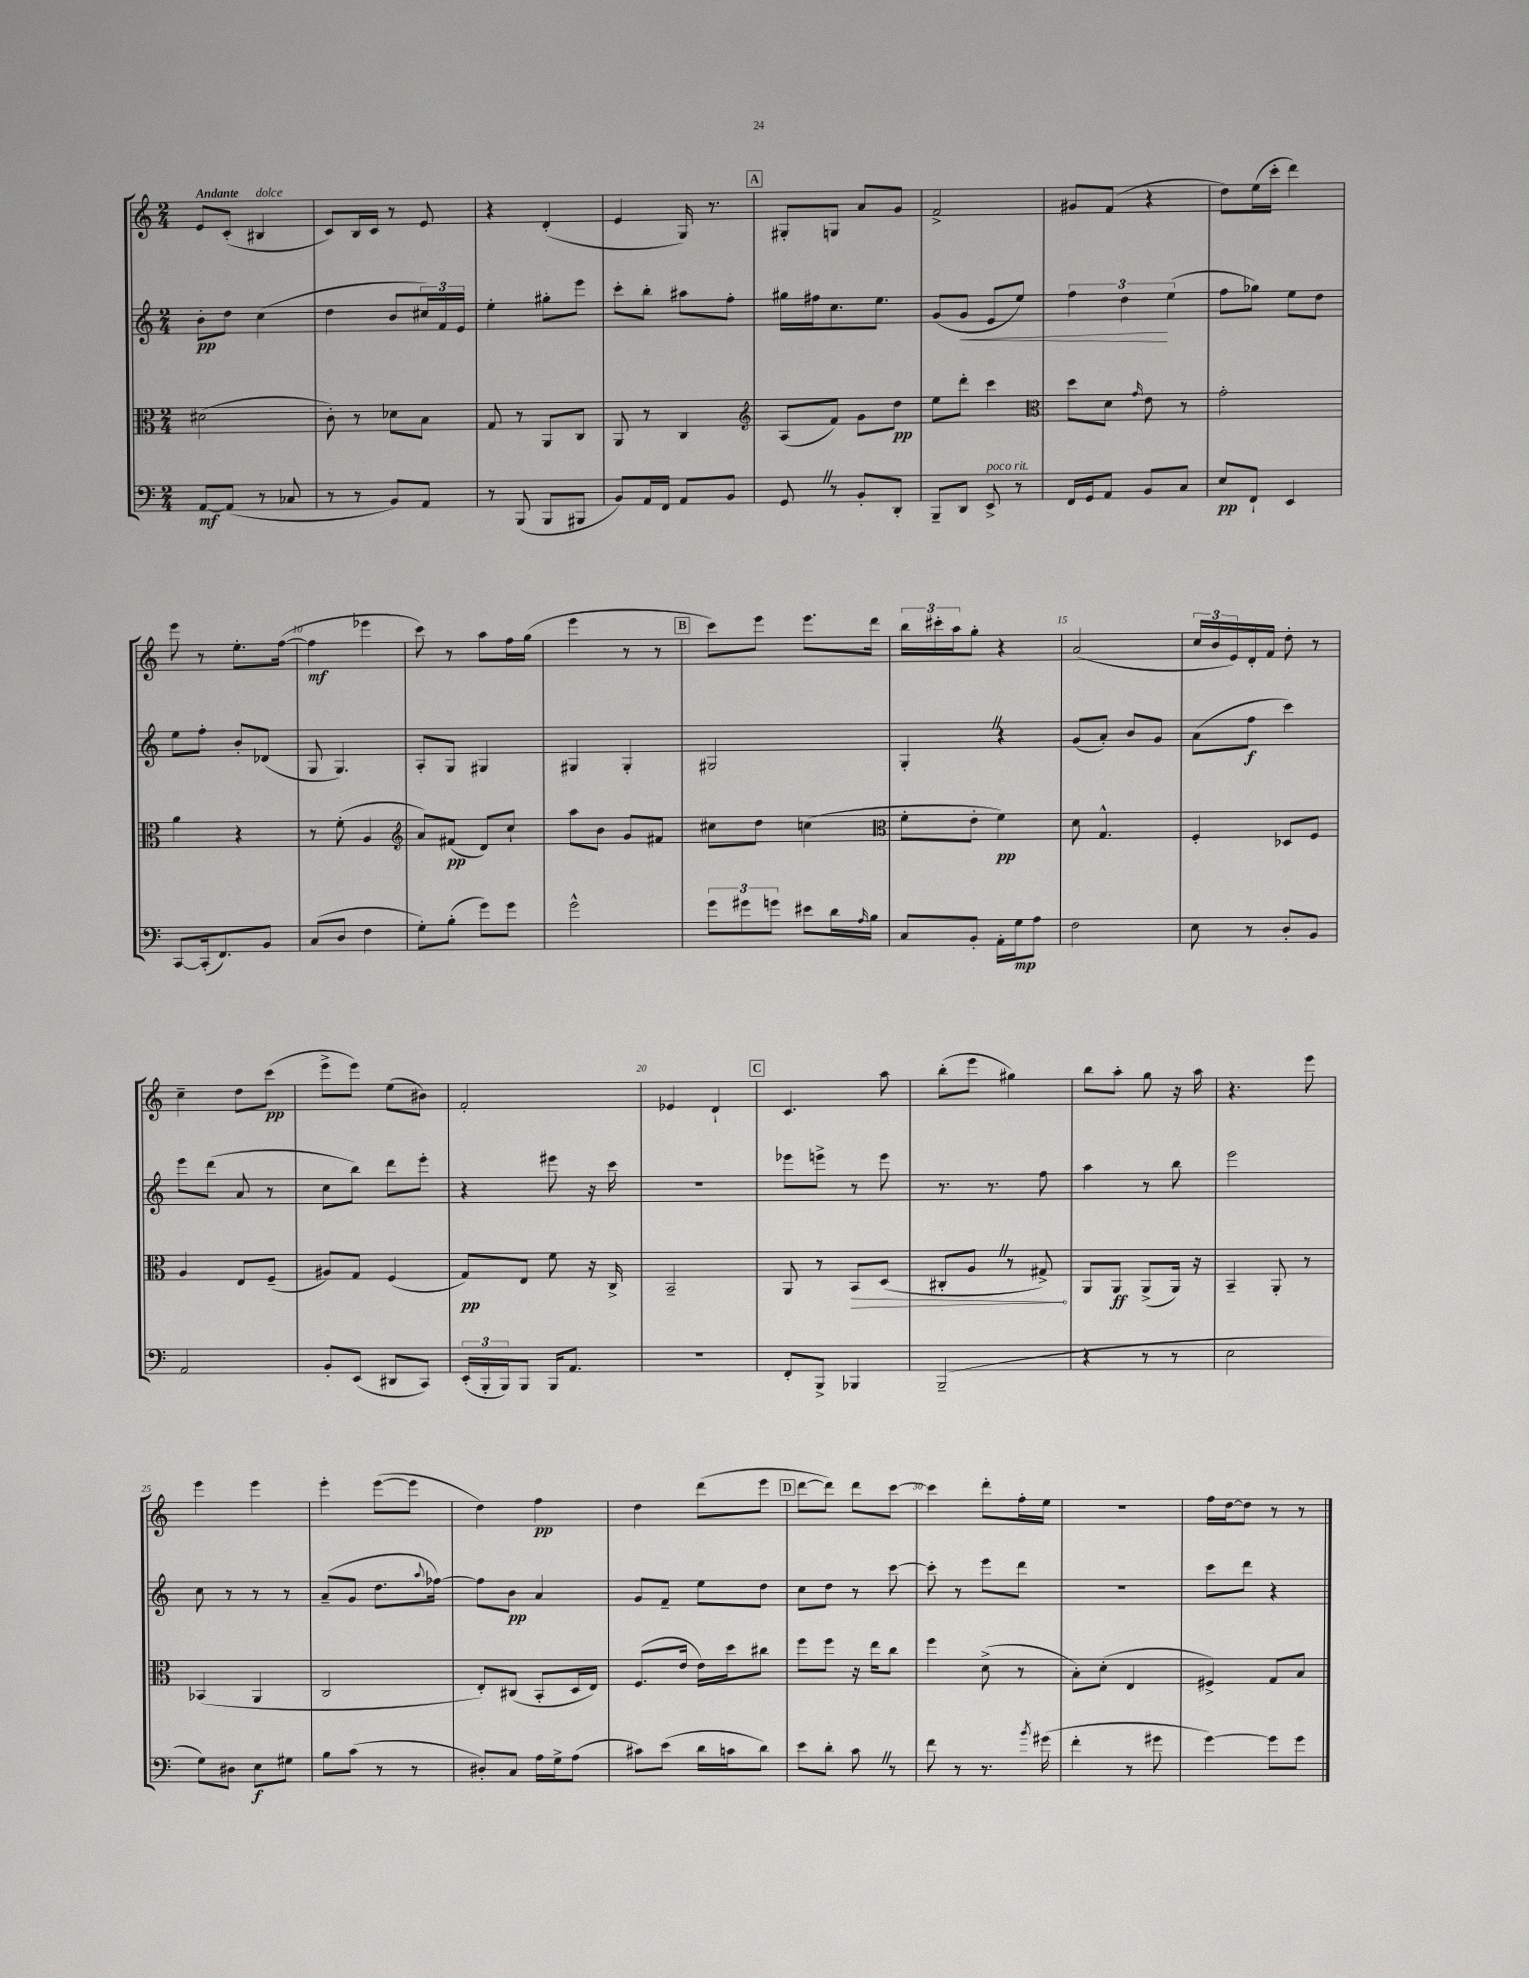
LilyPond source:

<<
\new StaffGroup <<
\new Staff = "s0" {
    \clef treble \key c \major \numericTimeSignature \time 2/4 \tempo "Andante"
    e'8 c'8-.( bis4^\markup { \italic "dolce" } |
    c'8) b16 c'16 r8 e'8 |
    r4 d'4-.( |
    e'4 g16) r8. |
    \mark \markup { \box "A" } gis8-. g8 a'8 g'8 |
    f'2-> |
    gis'8 f'8( r4 |
    d''8) e''16( c'''16-. d'''4) |
    e'''8 r8 e''8.-. f''16~( |
    f''4\mf ees'''4 |
    c'''8) r8 a''8 f''16 g''16( |
    e'''4 r8 r8 |
    \mark \markup { \box "B" } c'''8) e'''8 e'''8. d'''16 |
    \tuplet 3/2 { b''16 cis'''16-. a''16 } g''8-. r4 |
    a'2( |
    \tuplet 3/2 { c''16 b'16 e'16) } d'16-. f'16 d''8-. r8 |
    c''4-- d''8 c'''8\pp( |
    e'''8-> e'''8) e''8( bis'8) |
    f'2-. |
    ees'4 d'4-! |
    \mark \markup { \box "C" } c'4. a''8 |
    b''8-.( e'''8 gis''4) |
    b''8 a''8-. g''8 r16 a''16 |
    r4. e'''8 |
    e'''4 e'''4 |
    e'''4-. e'''8~( e'''8 |
    d''4) f''4\pp |
    d''4 d'''8( e'''8 |
    \mark \markup { \box "D" } d'''8~ d'''8) d'''8 c'''8~ |
    c'''4 d'''8-. f''16-. e''16 |
    r2 |
    f''16 d''16~ d''8 r8 r8 \bar "|." |
}
\new Staff = "s1" {
    \clef treble \key c \major \numericTimeSignature \time 2/4
    b'8-.\pp d''8 c''4( |
    d''4 b'8 \tuplet 3/2 { cis''16) f'16 e'16 } |
    e''4-. gis''8-. e'''8 |
    c'''8-. b''8-. ais''8 f''8-. |
    \mark \markup { \box "A" } gis''16 fis''16 c''8. e''8. |
    g'8( g'8\< e'8 e''8) |
    \tuplet 3/2 { f''4 d''4\! e''4( } |
    f''8 ges''8) e''8 d''8 |
    e''8 f''8-. b'8-. des'8( |
    g8 g4.) |
    a8-. g8 gis4 |
    gis4 gis4-. |
    \mark \markup { \box "B" } gis2 |
    g4-. \once \override BreathingSign.text = \markup { \musicglyph "scripts.caesura.straight" } \breathe r4 |
    g'8( a'8-.) b'8 g'8 |
    a'8( f''8\f c'''4) |
    e'''8 d'''8( a'8 r8 |
    c''8 b''8) d'''8 e'''8-. |
    r4 eis'''8 r16 c'''16 |
    r2 |
    \mark \markup { \box "C" } ees'''8 e'''8-> r8 e'''8 |
    r8. r8. f''8 |
    a''4 r8 b''8 |
    e'''2 |
    c''8 r8 r8 r8 |
    a'8--( g'8 d''8. \appoggiatura { a''8 } fes''16~) |
    fes''8 b'8\pp a'4 |
    g'8 f'8-- e''8 d''8 |
    \mark \markup { \box "D" } c''8 d''8 r8 c'''8~ |
    c'''8-. r8 e'''8 d'''8 |
    R2 |
    c'''8 d'''8 r4 \bar "|." |
}
\new Staff = "s2" {
    \clef alto \key c \major \numericTimeSignature \time 2/4
    dis'2( |
    c'8-.) r8 des'8 b8 |
    g8 r8 a,8 c8 |
    a,8 r8 c4 |
    \mark \markup { \box "A" } \clef treble a8( f'8) g'8 d''8\pp |
    e''8 d'''8-. c'''4 |
    \clef alto d''8 d'8 \grace { g'16 } e'8 r8 |
    g'2-. |
    a'4 r4 |
    r8 f'8-.( a4 |
    \clef treble a'8) fis'8\pp( d'8) c''8-! |
    a''8 b'8 g'8 fis'8 |
    \mark \markup { \box "B" } cis''8 d''8 c''4( |
    \clef alto f'8-. e'8-. f'4\pp) |
    d'8 g4.-^ |
    f4-. des8 f8 |
    a4 e8 f8--( |
    ais8) g8 f4( |
    g8\pp) e8 f'8 r16 c16-> |
    b,2-- |
    \mark \markup { \box "C" } a,8 r8 \once \override Hairpin.circled-tip = ##t b,8\> d8( |
    cis8-. a8 \once \override BreathingSign.text = \markup { \musicglyph "scripts.caesura.straight" } \breathe r8 gis8->\!) |
    a,8 a,8\ff a,8->( a,16) r16 |
    b,4-- a,8-. r8 |
    bes,4( a,4 |
    c2 |
    e8-.) cis8( b,8-. d16 e16) |
    f8.( e'16 e'16) d''16 cis''8 |
    \mark \markup { \box "D" } f''8 f''8 r16 e''16 c''8 |
    f''4 d'8->( r8 |
    b8-.) d'8-.( e4 |
    fis4->) g8 b8 \bar "|." |
}
\new Staff = "s3" {
    \clef bass \key c \major \numericTimeSignature \time 2/4
    a,8~\mf a,8( r8 ces8 |
    r8 r8 b,8) a,8 |
    r8 b,,8( b,,8 bis,,8 |
    b,8) a,16 f,16 a,8 b,8 |
    \mark \markup { \box "A" } g,8 \once \override BreathingSign.text = \markup { \musicglyph "scripts.caesura.straight" } \breathe r8 b,8-. d,8-. |
    b,,8-- d,8 e,8->^\markup { \italic "poco rit." } r8 |
    f,16 g,16 a,8 b,8 c8 |
    e8\pp f,8-! e,4 |
    c,8~ c,16-.( f,8.) b,8 |
    c8( d8 f4 |
    g8-.) b8-.( g'8) g'8 |
    g'2-^ |
    \mark \markup { \box "B" } \tuplet 3/2 { g'8 gis'8 g'8 } eis'8 d'16 \grace { a16 } b16 |
    c8 b,8-. a,16-. g16\mp a8 |
    f2 |
    e8 r8 d8-. b,8 |
    a,2 |
    b,8-. e,8( dis,8 c,8) |
    \tuplet 3/2 { e,16-.( b,,16-. b,,16) } b,,8 b,,16 a,8. |
    R2 |
    \mark \markup { \box "C" } f,8-. b,,8-> bes,,4 |
    b,,2--( |
    r4 r8 r8 |
    e2 |
    g8) dis8 e8\f gis8 |
    b8 c'8( r8 r8 |
    dis8-.) c8 a16 g16-> a8( |
    cis'8) e'8( d'16 c'16 d'8) |
    \mark \markup { \box "D" } e'8 d'8-. c'8 \once \override BreathingSign.text = \markup { \musicglyph "scripts.caesura.straight" } \breathe r8 |
    f'8 r8 r8. \acciaccatura { b'8 } gis'16( |
    f'4-. r8 gis'8 |
    g'4~) g'8 g'8 \bar "|." |
}
>>
>>
\layout { \context { \Score \override BarNumber.break-visibility = ##(#f #t #t) barNumberVisibility = #(every-nth-bar-number-visible 5) } }
